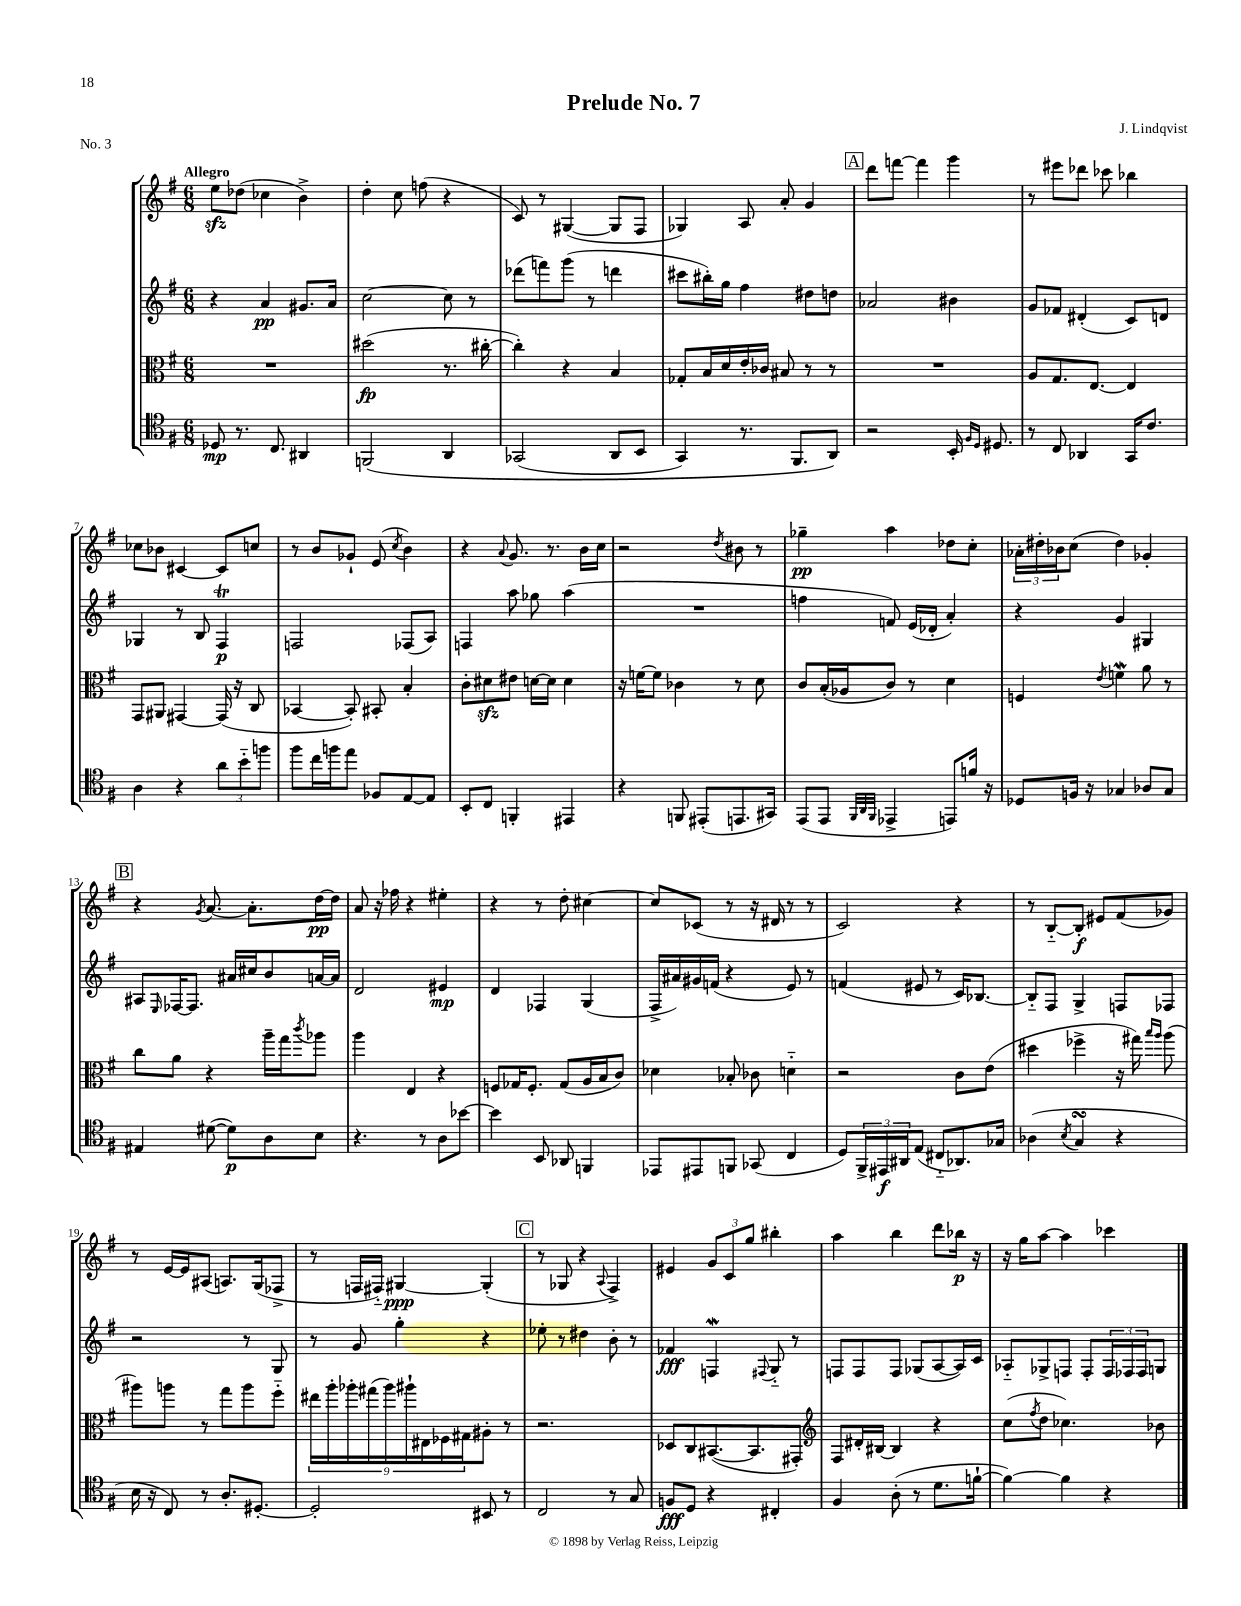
\header { title = "Prelude No. 7" composer = "J. Lindqvist" piece = "No. 3" }
<<
\new StaffGroup <<
\new Staff = "s0" {
    \clef treble \key g \major \numericTimeSignature \time 6/8 \tempo "Allegro"
    e''8\sfz des''8( ces''4 b'4->) |
    d''4-. c''8 f''8( r4 |
    c'8) r8 gis4~( gis8 fis8 |
    ges4) a8 a'8-. g'4 |
    \mark \markup { \box "A" } d'''8 f'''8~ f'''4 g'''4 |
    r8 eis'''8 des'''8 ces'''8 bes''4 |
    ces''8 bes'8 cis'4~ cis'8 c''8 |
    r8 b'8 ges'8-! e'8( \acciaccatura { c''8 } b'4) |
    r4 \appoggiatura { a'8 } g'8. r8. b'16 c''16 |
    r2 \acciaccatura { d''8 } bis'8 r8 |
    ges''4--\pp a''4 des''8 c''8-. |
    \tuplet 3/2 { aes'16-. dis''16-. bes'16 } c''8( dis''4) ges'4-. |
    \mark \markup { \box "B" } r4 \acciaccatura { g'8 } a'8.~ a'8.-. d''16~\pp d''16 |
    a'8 r16 fes''16 r4 eis''4-. |
    r4 r8 d''8-. cis''4~ |
    cis''8 ces'8( r8 r16 dis'16 r8 r8 |
    c'2) r4 |
    r8 b8~-_ b8-.\f eis'8 fis'8( ges'8) |
    r8 e'16~ e'16 ais8( a8.) g16( fes8-> |
    r8 f16 fis16-_) gis4~\ppp gis4-.( |
    \mark \markup { \box "C" } r8 ges8 r4 \appoggiatura { a8 } fis4->) |
    eis'4 \tuplet 3/2 { g'8 c'8 g''8 } bis''4-. |
    a''4 b''4 d'''8 bes''16\p r16 |
    r16 g''16 a''8~ a''4 ces'''4 \bar "|." |
}
\new Staff = "s1" {
    \clef treble \key g \major \numericTimeSignature \time 6/8
    r4 a'4\pp gis'8. a'16 |
    c''2~ c''8 r8 |
    des'''8( f'''8) g'''8( r8 d'''4 |
    cis'''8 bis''16-.) g''16 fis''4 dis''8 d''8 |
    \mark \markup { \box "A" } aes'2 bis'4 |
    g'8 fes'8 dis'4-.( c'8) d'8 |
    ges4 r8 b8 fis4\trill\p |
    f2 fes8( a8) |
    f4 a''8 ges''8 a''4( |
    R2. |
    f''4 f'8) e'16( des'16-. a'4-.) |
    r4 g'4 gis4 |
    \mark \markup { \box "B" } ais8 \grace { e16 } fes16~ fes8. ais'16 cis''16 b'8 a'16~ a'16 |
    d'2 eis'4\mp |
    d'4 fes4 g4( |
    fis16-> ais'16) gis'16 f'16( r4 e'8) r8 |
    f'4( eis'8 r8 c'16) bes8.~ |
    bes8-_ fis8 g4-> f8 fes8 |
    r2 r8 g8 |
    r8 g'8 g''4-. r4 |
    \mark \markup { \box "C" } ees''8-. r8 dis''4 b'8-. r8 |
    fes'4\fff f4\mordent \appoggiatura { fis8 } g8-_ r8 |
    f8 f8 f8 ges8( a8~ a16) c'16 |
    aes8-_ ges8-> f8 f8-. \tuplet 3/2 { f16 fes16 fes16 } g8 \bar "|." |
}
\new Staff = "s2" {
    \clef alto \key g \major \numericTimeSignature \time 6/8
    R2. |
    dis''2\fp( r8. cis''16~-. |
    cis''4-.) r4 b4 |
    ges8-. b16 d'16 e'16-. ces'16 bis8 r8 r8 |
    \mark \markup { \box "A" } R2. |
    a8 g8. e8.~ e4 |
    g,8 ais,8 gis,4~ gis,16( r16 c8 |
    bes,4~ bes,8-.) bis,8-. b4-. |
    c'8-. dis'8\sfz eis'8 d'16~ d'16 d'4 |
    r16 f'16~ f'8 ces'4 r8 d'8 |
    c'8 b16-.( aes16 c'8) r8 d'4 |
    f4 \acciaccatura { e'8 } f'4\mordent a'8 r8 |
    \mark \markup { \box "B" } c''8 a'8 r4 a''16-- g''16 \acciaccatura { c'''8 } aes''8 |
    a''4 e4 r4 |
    f8 ges16 f8.-. ges8( a16 b16 c'8) |
    des'4 bes8-. ces'8 d'4-_ |
    r2 c'8 e'8( |
    dis''4 fes''4-> r16 gis''16) \grace { b''16 a''16 } a''8( |
    ais''8) a''8 r8 g''8 a''8 fis''8-_ |
    \tuplet 9/8 { eis''16 a''16-. aes''16-. gis''16( aes''16) ais''16-! eis16 fes16 gis16 } ais8-. r8 |
    \mark \markup { \box "C" } r2. |
    des8 c8 bis,8.~( bis,8. gis,8-.) |
    \clef treble fis8 dis'16-. bis16~ bis4 r4 |
    c''8( \acciaccatura { fis''8 } d''8 ces''4.) bes'8 \bar "|." |
}
\new Staff = "s3" {
    \clef tenor \key g \major \numericTimeSignature \time 6/8
    des8\mp r8. c8. ais,4 |
    f,2\( a,4 |
    ges,2( a,8 b,8 |
    g,4) r8. fis,8. a,8\) |
    \mark \markup { \box "A" } r2 b,16-. \grace { fis16 d16 } dis8. |
    r8 c8 aes,4 g,16 c'8. |
    a4 r4 \tuplet 3/2 { a'8 b'8-_ f''8 } |
    fis''8 c''16 f''16 e''8 fes8 e8~ e8 |
    b,8-. c8 f,4-. eis,4 |
    r4 f,8 eis,8-.( e,8. gis,16) |
    e,8( e,8 \grace { fis,32 a,32 fis,32 } ees,4-> e,8) f'16 r16 |
    des8 f16 r16 ges4 aes8 ges8 |
    \mark \markup { \box "B" } eis4 dis'8~( dis'8\p) a8 b8 |
    r4. r8 a8 bes'8~ |
    bes'4 b,8 aes,8 f,4 |
    ees,8 eis,8 f,8 ges,8( c4 |
    d8) \tuplet 3/2 { fis,16-> eis,16\f ais,16 } e8( cis8-_ aes,8.) ges16 |
    aes4( \acciaccatura { b8 } g4\turn r4 |
    b16 r16 c8) r8 a8.-. dis8.~-. |
    dis2-. bis,8 r8 |
    \mark \markup { \box "C" } c2 r8 g8 |
    f8\fff d8 r4 cis4-. |
    fis4 a8-.( r8 d'8. f'16~-! |
    f'4~) f'4 r4 \bar "|." |
}
>>
>>
